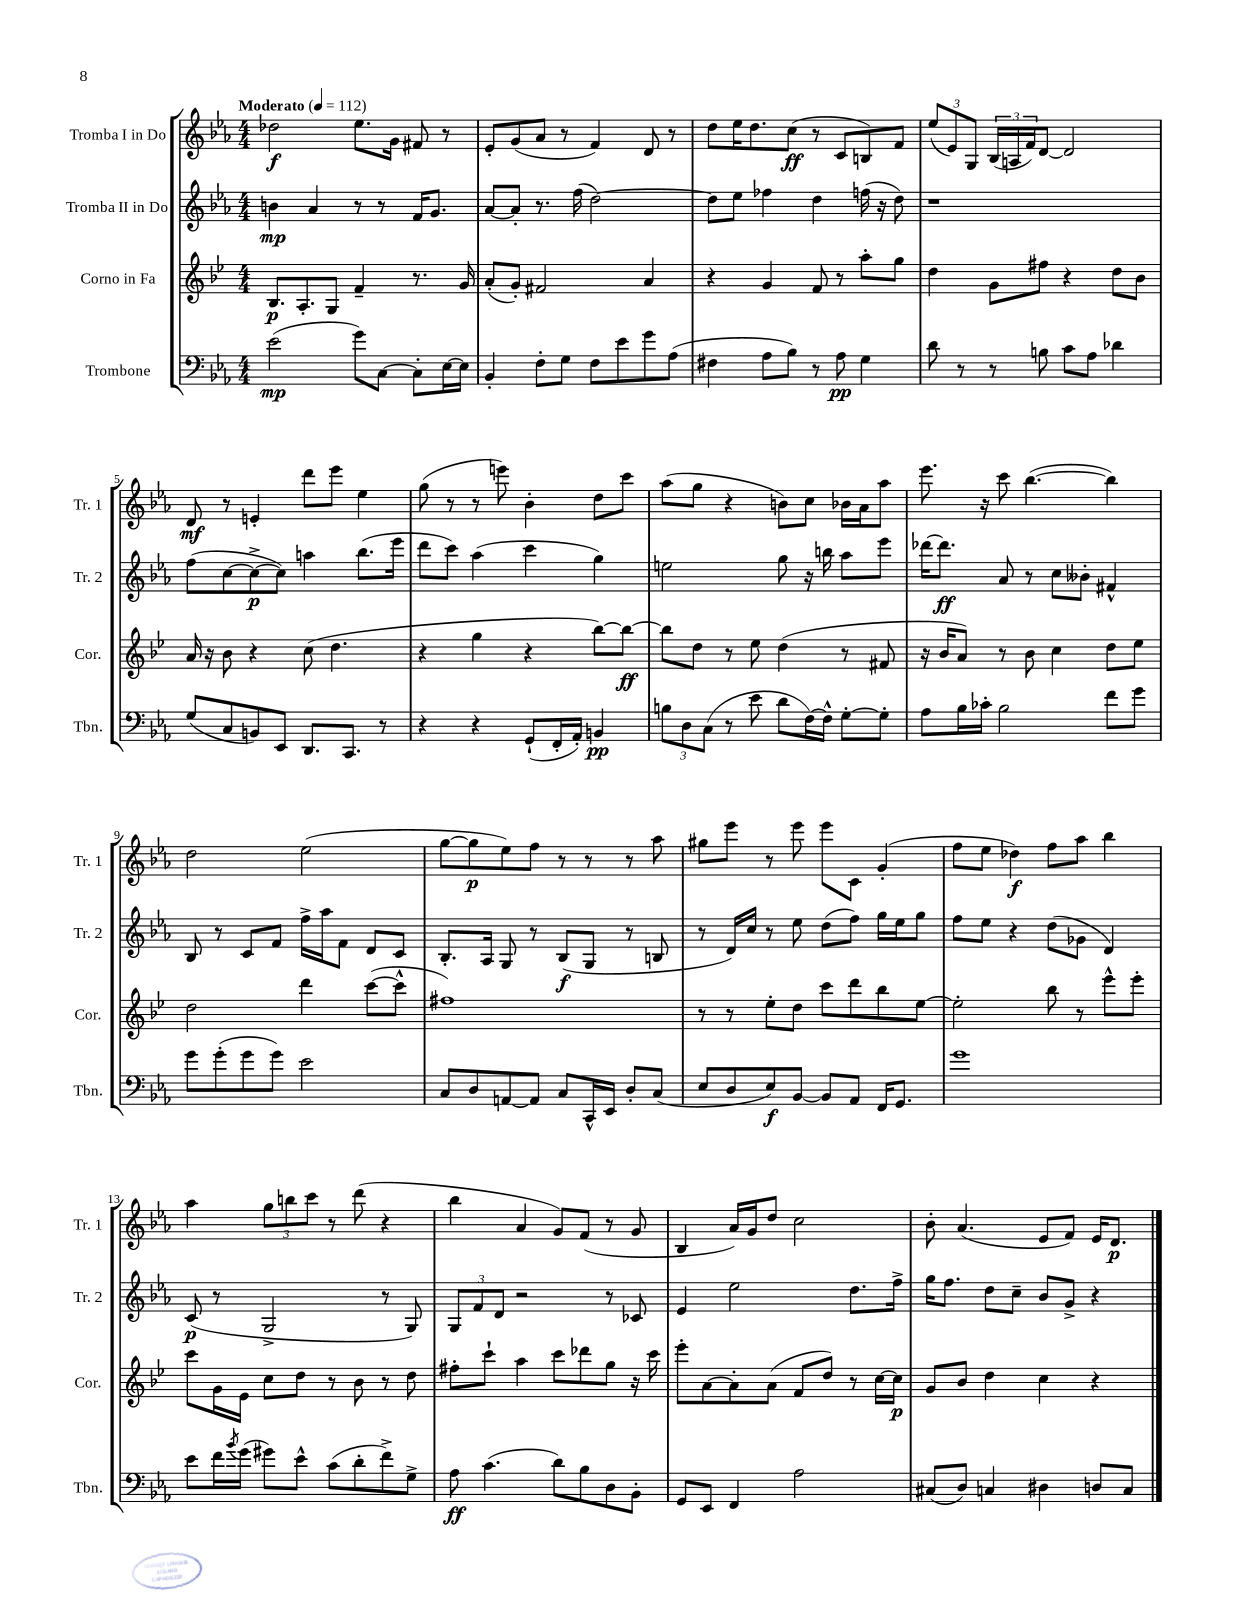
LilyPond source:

<<
\new StaffGroup <<
\new Staff = "s0" \with { instrumentName = "Tromba I in Do" shortInstrumentName = "Tr. 1" } {
    \clef treble \key ees \major \numericTimeSignature \time 4/4 \tempo "Moderato" 4 = 112
    des''2\f ees''8. g'16 fis'8 r8 |
    ees'8-. g'8( aes'8 r8 f'4) d'8 r8 |
    d''8 ees''16 d''8. c''8\ff( r8 c'8 b8) f'8 |
    \tuplet 3/2 { ees''8( ees'8) g8 } \tuplet 3/2 { bes16( a16 f'16) } d'8~ d'2 |
    d'8\mf r8 e'4-. d'''8 ees'''8 ees''4 |
    g''8( r8 r8 e'''8) bes'4-. d''8 c'''8 |
    aes''8( g''8 r4 b'8) c''8 bes'16 aes'16 aes''8 |
    ees'''8. r16 c'''8 bes''4.~( bes''4) |
    d''2 ees''2( |
    g''8~ g''8\p ees''8) f''8 r8 r8 r8 aes''8 |
    gis''8 ees'''8 r8 ees'''8 ees'''8 c'8 g'4-.( |
    f''8 ees''8 des''4\f) f''8 aes''8 bes''4 |
    aes''4 \tuplet 3/2 { g''8 b''8 c'''8 } r8 d'''8( r4 |
    bes''4 aes'4 g'8) f'8( r8 g'8 |
    bes4 aes'16) g'16 d''8 c''2 |
    bes'8-. aes'4.( ees'8 f'8) ees'16 d'8.\p \bar "|." |
}
\new Staff = "s1" \with { instrumentName = "Tromba II in Do" shortInstrumentName = "Tr. 2" } {
    \clef treble \key ees \major \numericTimeSignature \time 4/4
    b'4\mp aes'4 r8 r8 f'16 g'8. |
    aes'8~ aes'8-. r8. f''16( d''2~) |
    d''8 ees''8 fes''4 d''4 f''16( r16 d''8) |
    r1 |
    f''8( c''8~ c''8~->\p c''8) a''4 bes''8.( ees'''16 |
    d'''8 c'''8) aes''4( c'''4 g''4) |
    e''2 g''8 r16 b''16 aes''8 ees'''8 |
    des'''16~ des'''8.\ff aes'8 r8 c''8 beses'8-. fis'4-^ |
    bes8 r8 c'8 f'8 f''16-> aes''16 f'8 d'8 c'8 |
    bes8.-. aes16 g8 r8 bes8\f( g8 r8 b8 |
    r8 d'16) c''16 r8 ees''8 d''8( f''8) g''16 ees''16 g''8 |
    f''8 ees''8 r4 d''8( ges'8 d'4) |
    c'8\p( r8 g2-> r8 g8) |
    \tuplet 3/2 { g8 f'8 d'8 } r2 r8 ces'8 |
    ees'4 ees''2 d''8. f''16-> |
    g''16 f''8. d''8 c''8-- bes'8 g'8-> r4 \bar "|." |
}
\new Staff = "s2" \with { instrumentName = "Corno in Fa" shortInstrumentName = "Cor." } {
    \clef treble \key bes \major \numericTimeSignature \time 4/4
    bes8.\p a8.-. g8 f'4-- r8. g'16 |
    a'8-.( g'8-.) fis'2 a'4 |
    r4 g'4 f'8 r8 a''8-. g''8 |
    d''4 g'8 fis''8 r4 d''8 bes'8 |
    a'16 r16 bes'8 r4 c''8( d''4. |
    r4 g''4 r4 bes''8~) bes''8~\ff |
    bes''8 d''8 r8 ees''8 d''4( r8 fis'8 |
    r16 bes'16 a'8) r8 bes'8 c''4 d''8 ees''8 |
    d''2 d'''4 c'''8~( c'''8-^ |
    fis''1) |
    r8 r8 ees''8-. d''8 c'''8 d'''8 bes''8 ees''8~ |
    ees''2-. bes''8 r8 ees'''8-^ ees'''8-. |
    c'''8 g'16 ees'16 c''8 d''8 r8 bes'8 r8 d''8 |
    fis''8-. c'''8-! a''4 c'''8 des'''8 g''8 r16 c'''16 |
    ees'''8-. a'8~ a'8-. a'8( f'8 d''8) r8 c''16~ c''16\p |
    g'8 bes'8 d''4 c''4 r4 \bar "|." |
}
\new Staff = "s3" \with { instrumentName = "Trombone" shortInstrumentName = "Tbn." } {
    \clef bass \key ees \major \numericTimeSignature \time 4/4
    ees'2\mp( g'8) c8~ c8-. ees16~ ees16 |
    bes,4-. f8-. g8 f8 ees'8 g'8 aes8( |
    fis4 aes8 bes8) r8 aes8\pp g4 |
    d'8 r8 r8 b8 c'8 aes8 des'4 |
    g8( c8 b,8) ees,8 d,8. c,8. r8 |
    r4 r4 g,8-!( f,16-. aes,16-.) b,4\pp |
    \tuplet 3/2 { b8 d8 c8( } r8 ees'8 d'8 f16~) f16-^ g8~-. g8-. |
    aes8 bes16 ces'16-. bes2 f'8 g'8 |
    g'8 g'8-.( g'8 g'8) ees'2 |
    c8 d8 a,8~ a,8 c8 c,16-^ ees,16 d8-. c8( |
    ees8 d8 ees8\f) bes,8~ bes,8 aes,8 f,16 g,8. |
    g'1 |
    ees'8 f'16 \acciaccatura { bes'8 } g'16( gis'8) ees'8-^ c'8( d'8-. f'8->) g8-> |
    aes8\ff c'4.( d'8) bes8 d8 bes,8-. |
    g,8 ees,8 f,4 aes2 |
    cis8( d8) c4 dis4 d8 c8 \bar "|." |
}
>>
>>
